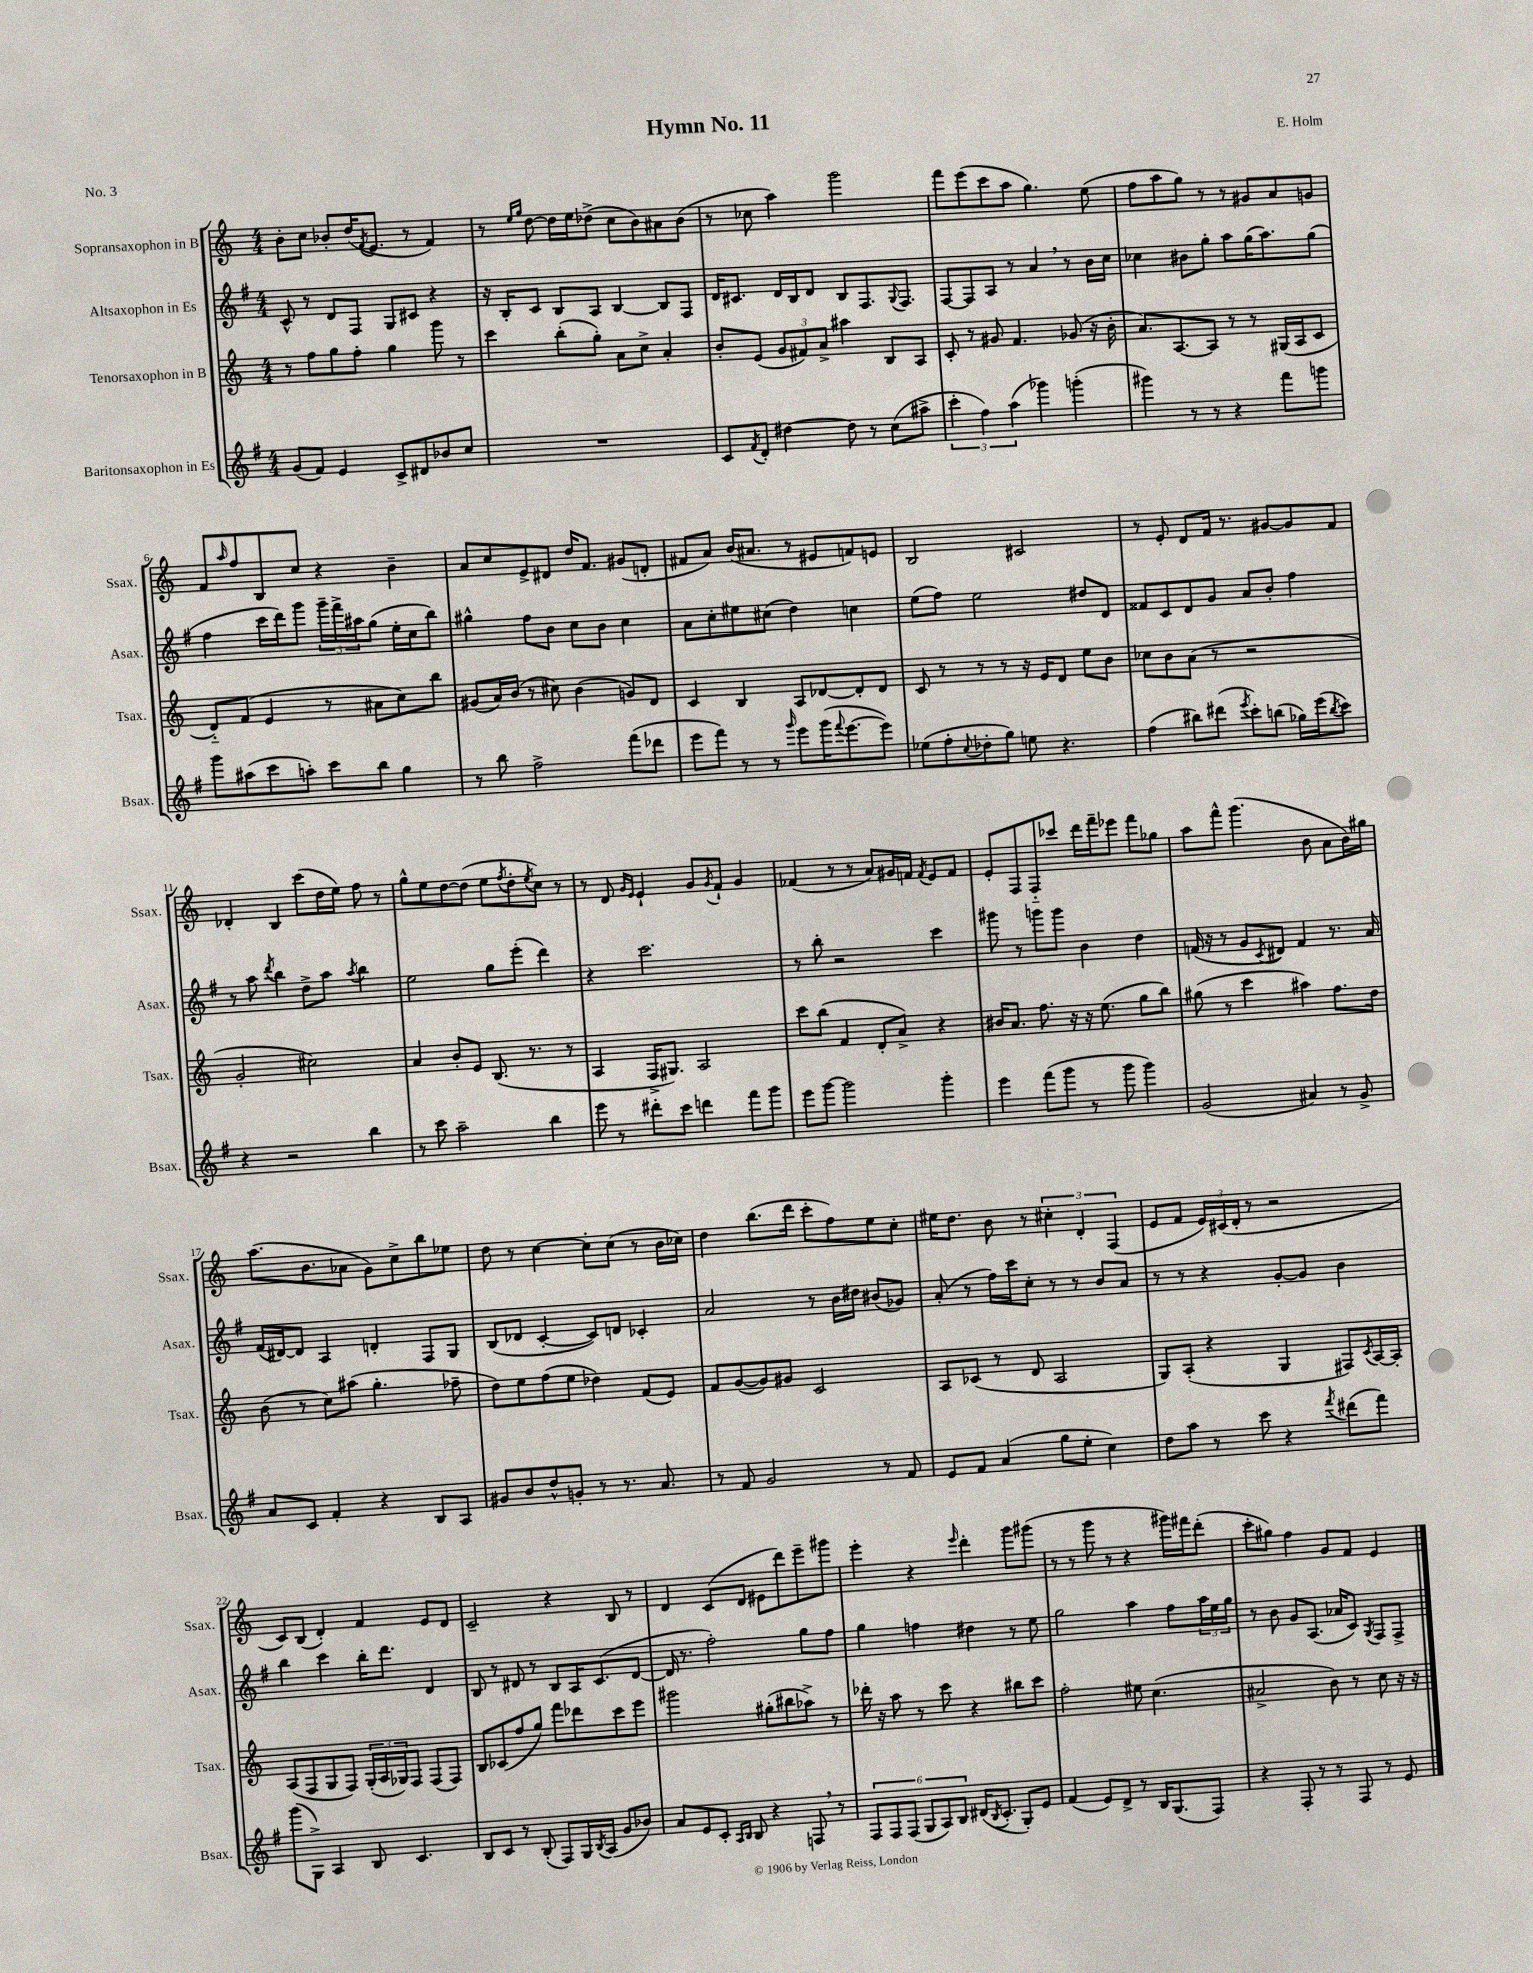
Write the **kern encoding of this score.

**kern	**kern	**kern	**kern
*staff4	*staff3	*staff2	*staff1
*clefG2	*clefG2	*clefG2	*clefG2
*k[f#]	*k[]	*k[f#]	*k[]
*M4/4	*M4/4	*M4/4	*M4/4
(8g/L	8r	8c^^/	8b'\L
8f#/J)	8ff\L	8r	8cc\J
4e/	8gg\	8d/L	8b-'/L
.	8ff'\J	8F#/J	(16dd/K
.	.	.	8qf/
.	.	.	8.e/J
8c^/L	4gg\	8G/L	.
8d#/	.	8c#/J	8r
8b-/	8ggg\	4r	4f/)
8cc/J	8r	.	.
=	=	=	=
1r	4ccc\	16r	8r
.	.	16B'/LK	.
.	.	.	16qqee/LL
.	.	.	16qqgg/JJ
.	.	8c/J	[8dd\
.	(8bb'\L	8B/L	16dd\]LL
.	.	.	16ee\J
.	8gg'\J)	8A/J	(8dd-^\J
.	8a\L	[4B/	8cc\L
.	8cc^\J	.	8b\)
.	4a'/	8B/]L	8a#\
.	.	8F#/J	(8b\J
=	=	=	=
8c/L	8b'/L	16d/LK	8r
.	.	8.c#/J	.
8qf#/	.	.	.
8d'/J	(8e/J	.	8cc-\
[4dd#\	12g/L	16d/LL	4aa\)
.	.	16B/J	.
.	12f#/)	.	.
.	.	8d/J	.
.	12a^/J	.	.
8dd#\]	4aa#\	8B/L	2ggg\
8r	.	8.F#/	.
(8cc\L	8B/L	.	.
.	.	8qqG/	.
.	.	8.F#/J	.
8aa#^\J	8A/J	.	.
=	=	=	=
6ccc'\	8c'/	[8F#/L	8fff\L
.	8r	8F#/]	(8eee\
6ff#\)	.	.	.
.	8g#/	8A/J	8ccc\
(6aa\	.	.	.
.	4.f/	8r	8aa\J
4ggg-\)	.	4a/	4.gg\)
(4ggg'\	(8g-/	8r	.
.	16r	16b\LL	(8ee\
.	16b'\	16cc\JJ	.
=	=	=	=
4ggg#\)	8.a/L)	4cc-\	8ff\L
.	.	.	8aa\
.	[8.A/	.	.
8r	.	8b#\L	8gg\J)
8r	8A/]J	8gg'\J	8r
4r	8r	8aa\L	8r
.	8r	(16gg\K	8g#/L
.	.	8.aa\)	.
8fff#\L	(16G#/LL	.	8a/
.	16A/J	.	.
8ggg\J	8c/J	(8gg\J	8g/J
=	=	=	=
8ggg\L	8d'~/L)	4ff#\	8f/L
.	.	.	16qqaa/
(8aa#\	(8f/J	.	8ff/
8ccc\	4e/	16ccc\LL	8B/
.	.	16ddd\J)	.
8aa'\J)	.	8ggg\J	8cc/J
8ccc\L	8r	24ggg~\LL	4r
.	.	24fff#^\	.
.	.	24aa#\J	.
8bb\J	8a#\L	(8gg\J	.
4gg\	8cc\)	16ee'\LL	4b~\
.	.	16cc\J	.
.	8bb\J	8bb\J)	.
=	=	=	=
8r	(8g#/L	4gg#^^\	8a/L
8bb\	16a/L)	.	8cc/
.	(16b/JJ	.	.
2ff#^\	8r	8ff#\L	8e^/
.	8cc#\)	8b\J	8d#/J
.	(4b\	8cc\L	16dd/LK
.	.	.	8.f/J
.	.	8b\J	.
(8fff#\L	8g/L)	4cc\	(8g#/L
8ddd-\J	8d/J	.	8d'/J
=	=	=	=
8eee\L	4c/	8a\L	8f#/L
8fff#\J)	.	8cc'\	8a/J)
8r	4B/	8ee#\	(16b/LK
.	.	.	8.a#/J
8r	.	(8cc#\J	.
16qqggg/	.	.	.
8eee\L	8A/L	4dd\)	8r
(16ggg\K	[8d-/	.	8e#/L
8qqfff#/	.	.	.
[8.eee\	.	.	.
.	8d-'/]	4cc\	8f/)
8eee\]J)	8d-/J	.	8e/J
=	=	=	=
(8ee-\L	8c/	(8ee\L	2B/
8ff#'\	8r	8ff#\J)	.
8qqcc/	.	.	.
8dd-'\	8r	2ee\	.
8gg\J)	8r	.	.
8ee\	16r	.	2c#/
.	16e/LK	.	.
4.r	8d/J	.	.
.	8ee\L	8dd#/L	.
.	8b\J	8d/J	.
=	=	=	=
(4ff#\	8cc-\L	8f##/L	8r
.	8b\	8c/	8e'/
8bb#\L)	(8a\J	8d/	8d/L
(8ddd#\J	8r	8g/J	16f/Jk
.	.	.	8.r
8qeee/	.	.	.
8ccc'\L)	2r	8a/L	.
(8bb\J	.	8b'/J	[8g#/L
16gg-\LL)	.	4ff#\	8g#/]
(16eee\J	.	.	.
8qbb/	.	.	.
8ccc\J)	.	.	8f/J
=	=	=	=
4r	2g'/	8r	4d-'/
.	.	8aa\	.
.	.	8qddd/	.
2r	.	4bb\	4B/
.	2cc#\)	8dd^\L	(8ccc\L
.	.	8aa\J	16dd\L
.	.	.	16ee\JJ)
.	.	8qaa/	.
4bb\	.	4bb\	8ff\
.	.	.	8r
=	=	=	=
8r	4a/	2ee\	8gg^^\L
8ccc\	.	.	8ee\
2aa~\	8b'/L	.	[8dd\
.	8e/J	.	(8dd\]J
.	(8.B/	8gg\L	8ee\L
.	.	.	8qff/
.	.	(8eee'\J	8dd'\
.	8.r	.	.
.	.	.	8qee/
4bb\	.	4ddd\)	8cc\J)
.	8r	.	8r
=	=	=	=
8eee\	4A/	4r	8r
8r	.	.	8d/
.	.	.	16qqg/LL
.	.	.	16qqe/JJ
8ddd#'\L	16F^/LK	2.ccc\	4e`/
.	8.G#/J)	.	.
8ccc\J	.	.	.
4ddd\	2A/	.	8g/L
.	.	.	8qg/
.	.	.	8f`/J
8fff#\L	.	.	4g/
8ggg\J	.	.	.
=	=	=	=
8eee\L	8ccc\L	8r	(4f-/
[8ggg\J	(8bb\J	8bb'\	.
2ggg\]	4f/	2r	8r
.	.	.	8r
.	8d'/L	.	8a/L)
.	8a^/J)	.	16g#/L
.	.	.	16f/JJ
.	.	.	8qf/
4ggg'\	4r	4ccc\	8e/L
.	.	.	8f/J
=	=	=	=
4eee\	16b#/LK	8ggg#\	8e'/L
.	8.a/J	.	.
.	.	8r	8F/
(8fff#\L	8.ff\	8ggg\L	8F'~/
8ggg\J	.	8ggg\J	8ccc-/J
.	16r	.	.
8r	16r	4b\	16ddd\LL
.	(8.ee\	.	16fff~\J
8ggg\	.	.	8eee-\J
4ggg\)	8gg\L	4dd\	8fff\L
.	8bb\J)	.	8gg-\J
=	=	=	=
(2g/	(8gg#\	(16f/	8aa\L
.	.	16r	.
.	8r	8r	8fff^^\J
.	4ccc\	8g/L	(4.ggg\
.	.	8qc/	.
.	.	8d#/J)	.
4a#/)	4aa#\)	4f/	.
.	.	.	8b\
8r	8.ff\L	8.r	8a\L
8g^/	.	.	16b\L)
.	16dd\Jk	16a/	16gg#\JJ
=	=	=	=
8a/L	(8b\	(16f#/LL	(8.aa\L
.	.	[16d#/J)	.
8c/J	8r	8d#/]J	.
.	.	.	8.b\
4f#'/	8cc\L)	4A/	.
.	(8aa#\J	.	8a-\J
4r	4.gg'\	4d'/	8g\L)
.	.	.	8cc^\
8B/L	.	8F#/L	8bb\
8A/J	8ff-~\	8G/J	8ee-\J
=	=	=	=
8g#/L	8dd\L)	(8B/L	8dd\
8b/	8ee\	8d-/J	8r
8dd^^/	(8ff\	[4c'/	[4cc\
8g'/J	8ee\J	.	.
8r	4dd-\)	8c/]L)	8cc'\]L
8.r	.	8d/J	(8cc\J
.	(8f/L	4c-'/	8r
8.a/	.	.	.
.	8e/J)	.	16b\LL
.	.	.	16cc-\JJ)
=	=	=	=
8r	8f/L	2a/	4dd\
8f#/	([8g/	.	.
2g/	8g/])	.	(8.bb\L
.	8g#/J	.	.
.	.	.	16ddd\Jk
.	2c/	8r	8ccc'\L
.	.	16b\LL	8ff\)
.	.	16dd#\JJ	.
8r	.	(8b#/L	8ee\
8f#/	.	8g-/J)	8cc'\J
=	=	=	=
8e/L	8A/L	(8a'/	16ee#\LK
.	.	.	8.dd\J
8f#/J	(8c-/J	8r	.
(4a/	8r	16ff#\LL)	8b\
.	.	16ccc\J	.
.	8d/	8cc'\J	8r
8gg\L	2A/	8r	6cc#'\
8ee'\J	.	8r	.
.	.	.	6d'/
4cc\)	.	8b/L	.
.	.	.	(6F/
.	.	8a/J	.
=	=	=	=
8dd\L	8G/L)	8r	8e/L
8aa\J	(8A'/J	8r	8f/J
8r	4r	4r	24e/LL)
.	.	.	(24c#/
.	.	.	24d'/JJ
8ccc\	.	.	8r
4r	4G/	[8g'/L	2r
.	.	8g/]J	.
8qfff#/	.	.	.
(8ddd#\L	8F#/L)	4b\	.
.	8qc/	.	.
8fff#\J)	[16A/L	.	.
.	16A'/]JJ	.	.
=	=	=	=
(8ggg\L	(8A/L	4bb\	8c/L)
8G^\J)	8F/	.	(8B/J
4A/	8G/	4ccc\	4d'/)
.	8F/J)	.	.
8B/	(24G'/LL	16bb'\LK	4f/
.	24A/	.	.
.	.	8.ddd\J	.
.	24G-/J)	.	.
4.c/	8F/J	.	.
.	(8F/L	4d/	8e/L
.	8F/J)	.	8d/J
=	=	=	=
8B/L	8B/L	8B/	2c~/
8c/J	(8c-/	8r	.
8r	8ff/	8d#/	.
(8B'/	8gg/J)	8r	.
8F#/L)	8fff\L	8B/L	4r
16G/L	8ddd-\	16A/K	.
8qB/	.	.	.
(16A/JJ	.	(8.c/	.
8g/L	8ccc\	.	8B/
8b-/J)	8eee\J	[8d#/J	8r
=	=	=	=
8a/L	2ggg#\	16d#/]	4d/
.	.	8.r	.
8e/	.	.	.
8c'/J	.	2ff#'\)	(8c/L
16qqA/LL	.	.	.
16qqB/JJ	.	.	.
8B/	.	.	8d/J
4r	(8gg#'\L	.	8e#\L
.	8bb#\	.	8ddd\)
8F/	8aa-^\J)	8gg\L	8eee~\
8r	8r	8ff#\J	8ggg#\J
=	=	=	=
12F#/L	16ddd-'\	4gg\	4eee'\
.	16r	.	.
12F#/	.	.	.
.	8aa\	.	.
(12F#/J	.	.	.
12G/L	8r	4ff\	4r
12A/)	.	.	.
.	8ccc\	.	.
12B/J	.	.	.
.	.	.	16qqeee/
(16d#/LK	4r	4dd#\	4ddd'\
8qB/	.	.	.
8.c'/J	.	.	.
8G'/L)	8bb#\L	8r	8ggg\L
8e/J	8ccc\J	8ee\	(8ggg#\J
=	=	=	=
(4f#/	2ff'\	2gg\	8r
.	.	.	8r
8e/L)	.	.	8ggg\
8d^/J	.	.	8r
8r	8ee#\	4aa\	4r
16B/LK	(4.cc\	.	.
(8.G/	.	.	.
.	.	8ff#\L	16ggg#\LL)
.	.	.	16fff#\J
8F#/J)	.	24aa\L	(8ddd'\J
.	.	24ee\	.
.	.	24gg\JJ	.
=	=	=	=
4r	2a#^/	8r	8ccc'\L
.	.	8b\	8gg#\J)
8F#'/	.	8g/L	4ff\
8r	.	(8.A/J	.
8r	8b\)	.	8g/L
.	.	16a-/LK	.
8F#/	8r	8c/J)	8f/J
.	.	8qG/	.
8r	8cc\	8F#/L	4e/
8e/	16r	8F#^/J	.
.	16r	.	.
==	==	==	==
*-	*-	*-	*-
